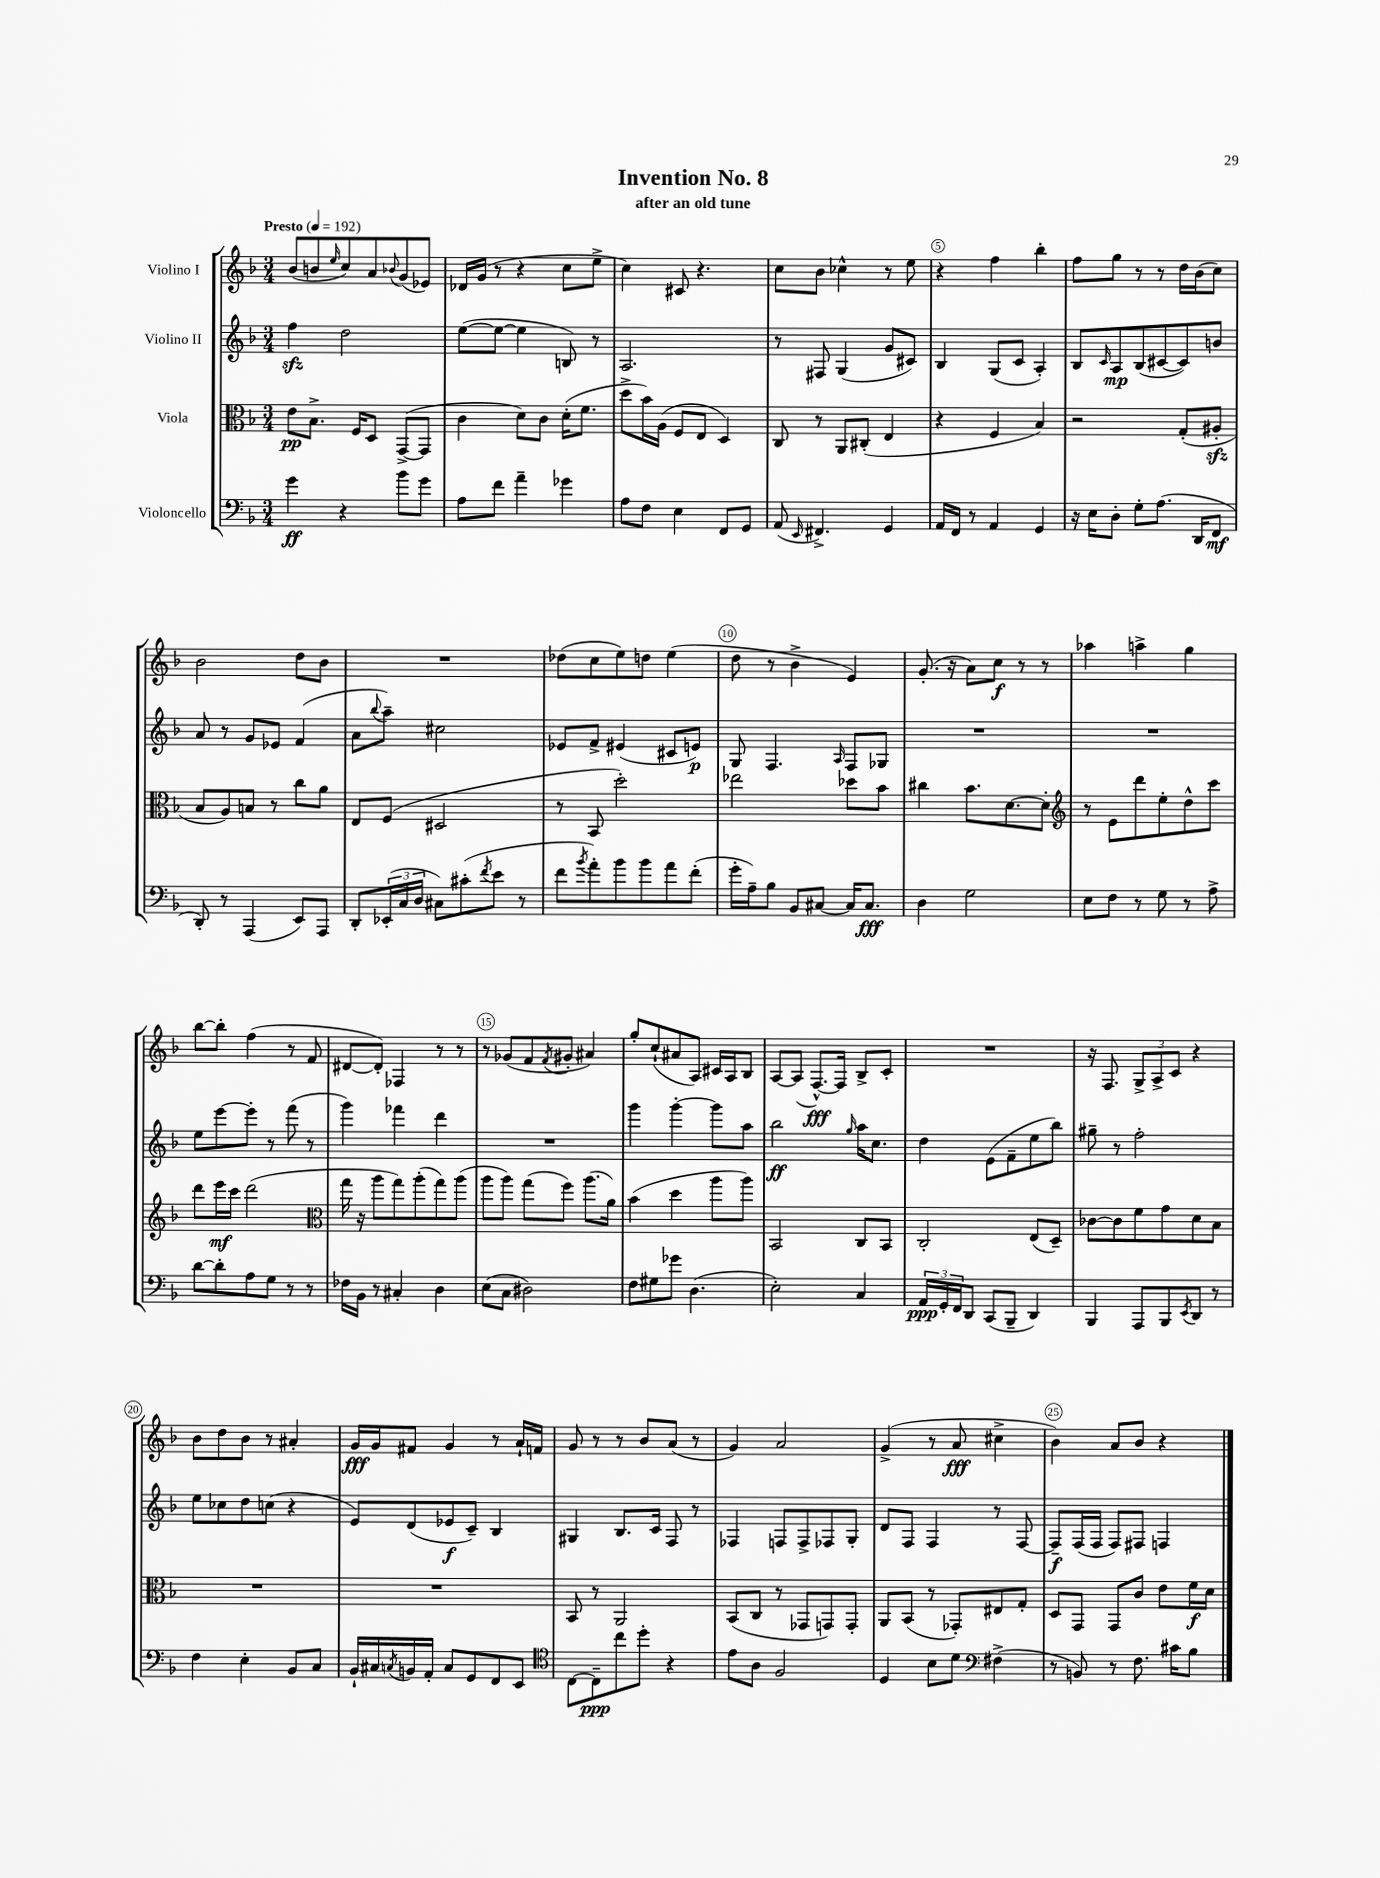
\header { title = "Invention No. 8" subtitle = "after an old tune" }
<<
\new StaffGroup <<
\new Staff = "s0" \with { instrumentName = "Violino I" } {
    \clef treble \key f \major \numericTimeSignature \time 3/4 \tempo "Presto" 4 = 192
    bes'8( b'8 \grace { e''16 } c''8) a'8 \appoggiatura { bes'8 } g'8( ees'8) |
    des'16 g'16( r8 r4 c''8 e''8-> |
    c''4) cis'8 r4. |
    c''8 bes'8 ces''4-^ r8 e''8 |
    r4 f''4 bes''4-. |
    f''8 g''8 r8 r8 d''16 bes'16( c''8) |
    bes'2 d''8 bes'8 |
    R2. |
    des''8( c''8 e''8) d''8 e''4( |
    d''8 r8 bes'4-> e'4) |
    g'8.-.( r16 a'8) c''8\f r8 r8 |
    aes''4 a''4-> g''4 |
    bes''8~ bes''8-. f''4( r8 f'8 |
    dis'8~ dis'8-.) fes4 r8 r8 |
    r8 ges'8( f'8 \acciaccatura { f'8 } gis'8-. ais'4) |
    g''8-. c''8-!( ais'8 a8) cis'16 a16 bes8 |
    a8~ a8( f8.~-^\fff) f16 bes8-> c'8-. |
    R2. |
    r16 f8. \tuplet 3/2 { g8-> a8-> c'8 } r4 |
    bes'8 d''8 bes'8 r8 ais'4-. |
    g'16\fff g'16 fis'8 g'4 r8 a'16-! f'16 |
    g'8 r8 r8 bes'8 a'8( r8 |
    g'4) a'2 |
    g'4->( r8 a'8\fff cis''4-> |
    bes'4) a'8 bes'8 r4 \bar "|." |
}
\new Staff = "s1" \with { instrumentName = "Violino II" } {
    \clef treble \key f \major \numericTimeSignature \time 3/4
    f''4\sfz d''2 |
    e''8~( e''8~ e''4 b8) r8 |
    a2. |
    r8 fis8 g4( g'8 cis'8) |
    bes4 g8( c'8 a4-.) |
    bes8 \grace { c'16 } a8\mp bes8( cis'8~ cis'8) b'8 |
    a'8 r8 g'8 ees'8 f'4( |
    a'8 \appoggiatura { bes''8 } a''8--) cis''2 |
    ees'8 f'8-> eis'4( cis'8 e'8\p) |
    g8 f4. \grace { a16 } f8 ges8 |
    R2. |
    R2. |
    e''8 e'''8~ e'''8-. r8 f'''8( r8 |
    g'''4) fes'''4 d'''4 |
    R2. |
    g'''4 g'''4~-. g'''8 a''8 |
    bes''2\ff \grace { g''16 } a''16 c''8. |
    d''4 e'8( f'8-- e''8 bes''8) |
    gis''8-- r8 f''2-. |
    e''8 ces''8 d''8 c''8( r4 |
    e'8) d'8( ees'8\f c'8--) bes4 |
    gis4 bes8. c'16 f8 r8 |
    fes4 f8 f8-> fes8 g8-. |
    d'8 f8 f4 r8 f8~ |
    f8--\f f16( f16 f8) fis8 f4 \bar "|." |
}
\new Staff = "s2" \with { instrumentName = "Viola" } {
    \clef alto \key f \major \numericTimeSignature \time 3/4
    e'8\pp bes8.-> f16 d8 g,8~->( g,8 |
    c'4 d'8) c'8 d'16-.( f'8. |
    d''8-> bes'16) a16( f8 e8 d4) |
    c8 r8 a,8 cis8-.( e4 |
    r4 f4 bes4) |
    r2 g8-.( ais8-.\sfz |
    bes8 a8) b8 r8 c''8 a'8 |
    e8 f8( dis2 |
    r8 bes,8 d''2-.) |
    ees''2 des''8 bes'8 |
    cis''4 bes'8. d'8.~ d'8-. |
    \clef treble r8 e'8 d'''8 e''8-. d''8-^ c'''8 |
    d'''8 e'''16\mf c'''16 d'''2( |
    \clef alto g''16 r16 a''8 g''8) a''8-.( g''8) a''8( |
    a''8 a''8) g''8( f''8) a''8.( a'16) |
    bes'4( d''4 a''8 a''8) |
    bes,2 c8 bes,8 |
    c2-. e8( d8--) |
    ces'8~ ces'8 f'8 g'8 d'8 bes8 |
    R2. |
    R2. |
    bes,8 r8 a,2 |
    bes,8( c8 r8 ges,8 g,8) g,8-. |
    a,8 bes,8( r8 ges,8-.) eis8 g8-. |
    d8 g,8 g,8 c'8 e'8 f'16\f d'16 \bar "|." |
}
\new Staff = "s3" \with { instrumentName = "Violoncello" } {
    \clef bass \key f \major \numericTimeSignature \time 3/4
    g'4\ff r4 bes'8 g'8 |
    a8 f'8 a'4-- ges'4 |
    a8 f8 e4 f,8 g,8 |
    a,8( \grace { e,16 } fis,4.->) g,4 |
    a,16 f,16 r8 a,4 g,4 |
    r16 e16 d8-. g8-. a8.( d,16 f,8\mf |
    d,8-.) r8 a,,4( e,8) a,,8 |
    d,8-. \tuplet 3/2 { ees,16-.( c16 d16 } cis8) cis'8-.( \acciaccatura { f'8 } e'8 r8 |
    f'8 \acciaccatura { bes'8 } a'8-.) bes'8 bes'8 a'8 f'8-.( |
    g'16-. a16--) bes8 bes,8 cis8~ cis16 cis8.\fff |
    d4 g2 |
    e8 f8 r8 g8 r8 a8-> |
    d'8~ d'8-. a8 g8 r8 r8 |
    fes16 bes,16 r8 cis4-. d4 |
    e8( c8 dis2) |
    f8 gis8 ges'8 d4.( |
    e2-.) c4 |
    \tuplet 3/2 { a,16\ppp g,16-. f,16 } d,8 c,8( bes,,8-- d,4) |
    bes,,4 a,,8 bes,,8 \acciaccatura { e,8 } d,8 r8 |
    f4 e4-. bes,8 c8 |
    bes,16-! cis16 \acciaccatura { c8 } b,16 a,16-. c8 g,8 f,8 e,8 |
    \clef tenor c8~ c8--\ppp c''8 d''8-. r4 |
    e'8 a8 f2 |
    d4 bes8 d'8 \clef bass fis4->( |
    r8 b,8) r8 f8. cis'16 bes8 \bar "|." |
}
>>
>>
\layout { \context { \Score \override BarNumber.break-visibility = ##(#f #t #t) barNumberVisibility = #(every-nth-bar-number-visible 5) \override BarNumber.stencil = #(make-stencil-circler 0.1 0.3 ly:text-interface::print) } }
